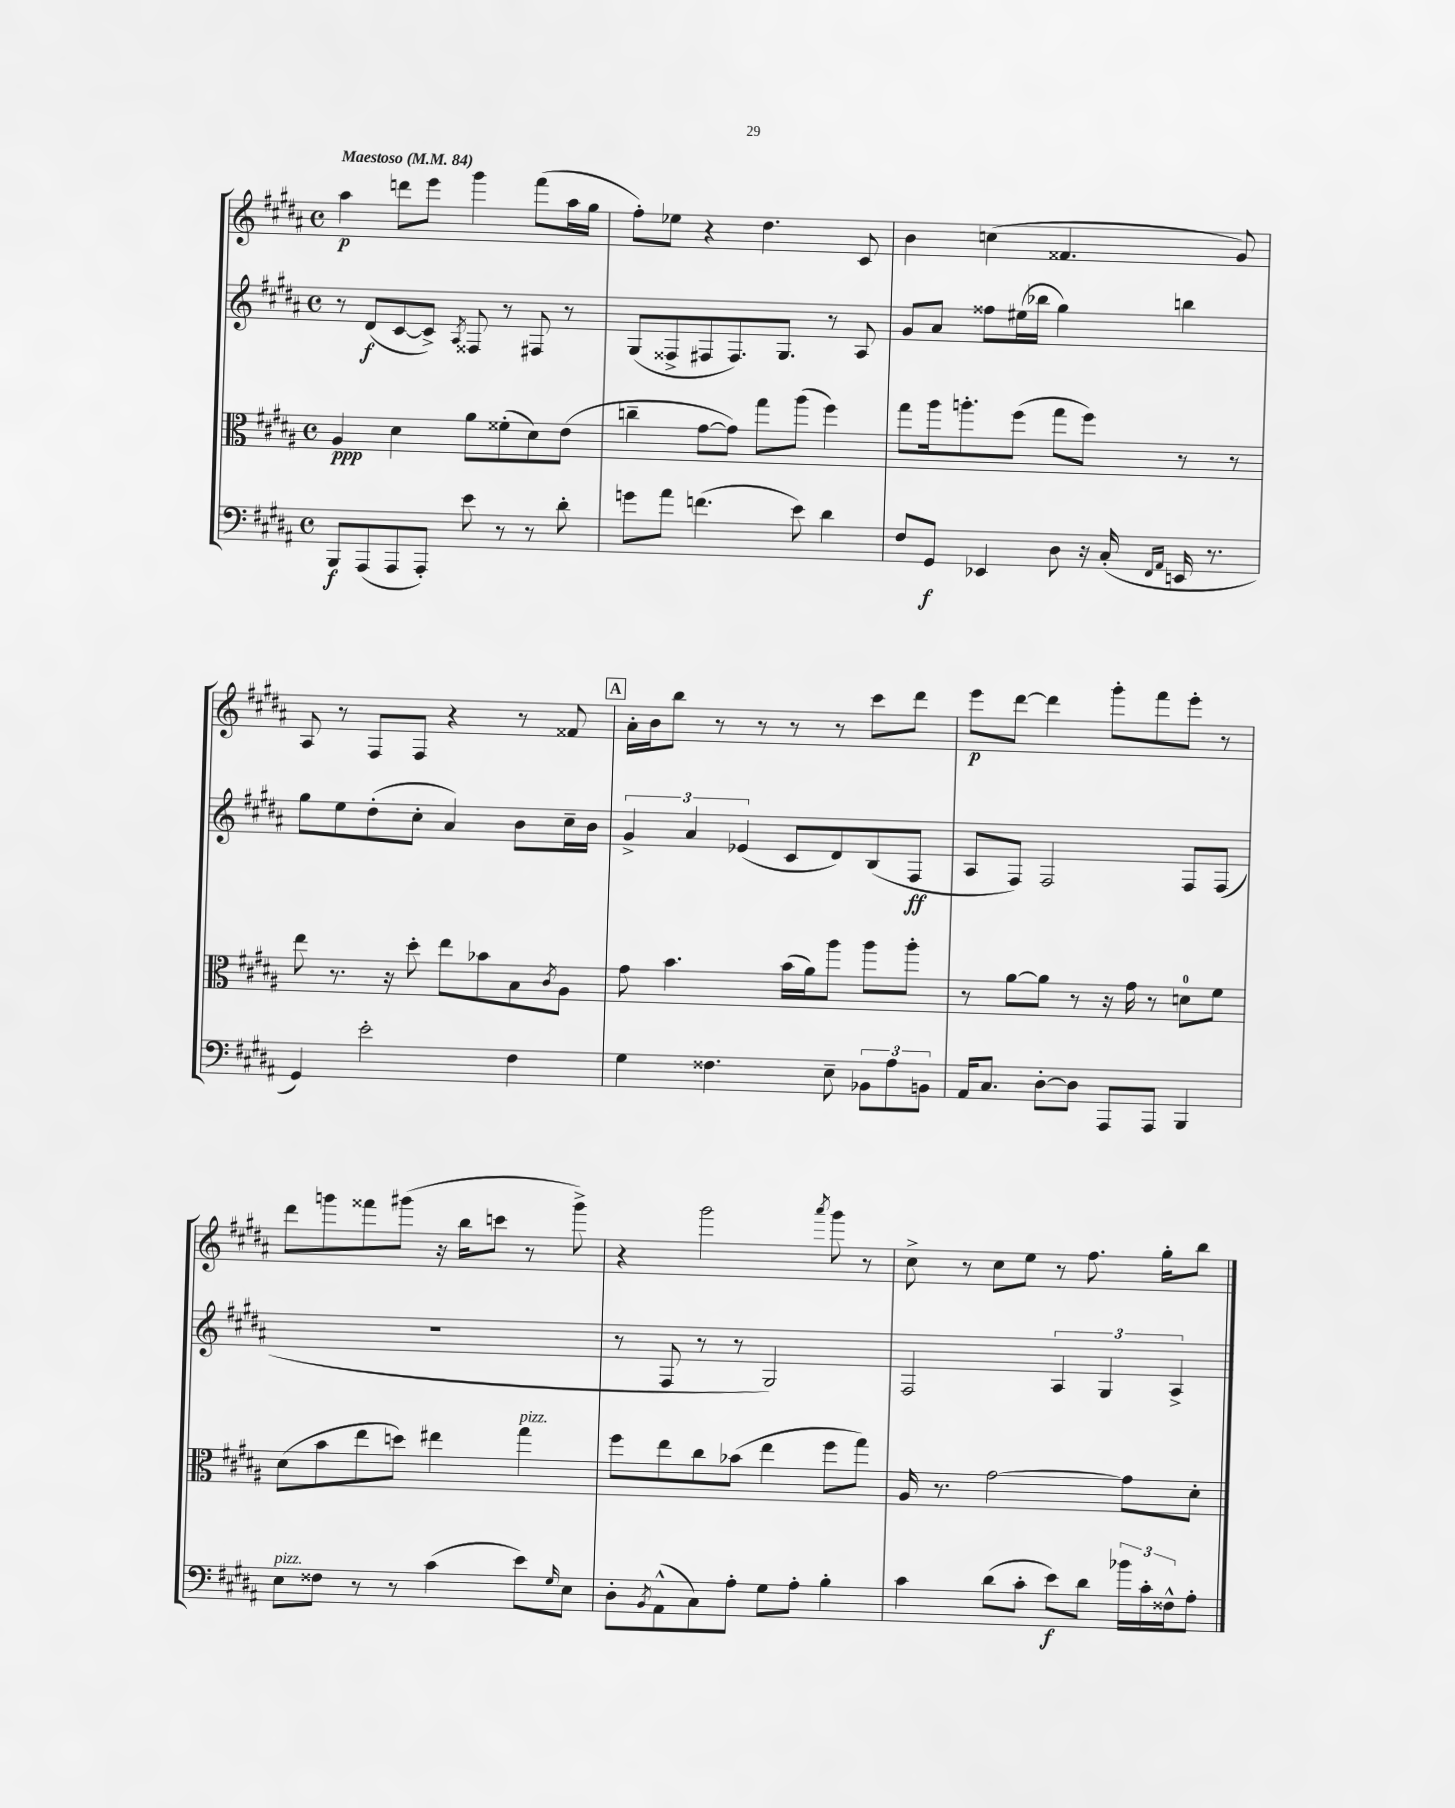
<<
\new StaffGroup <<
\new Staff = "s0" {
    \clef treble \key b \major \defaultTimeSignature \time 4/4 \tempo "Maestoso" 4 = 84
    ais''4\p d'''8 e'''8 gis'''4 fis'''8( ais''16 gis''16 |
    fis''8-.) ees''8 r4 dis''4. cis'8 |
    b'4 c''4( fisis'4. gis'8) |
    ais8 r8 fis8 fis8 r4 r8 fisis'8 |
    \mark \markup { \box "A" } ais'16-. b'16 b''8 r8 r8 r8 r8 cis'''8 dis'''8 |
    e'''8\p dis'''8~ dis'''4 gis'''8-. fis'''8 e'''8-. r8 |
    dis'''8 g'''8 fisis'''8 gis'''8( r16 b''16 c'''8 r8 gis'''8->) |
    r4 gis'''2 \acciaccatura { ais'''8 } gis'''8 r8 |
    cis''8-> r8 cis''8 e''8 r8 fis''8. gis''16-. b''8 \bar "|." |
}
\new Staff = "s1" {
    \clef treble \key b \major \defaultTimeSignature \time 4/4
    r8 dis'8\f( cis'8~ cis'8->) \acciaccatura { ais8 } fisis8 r8 fis8 r8 |
    gis8( fisis8-> fis8 fis8.) gis8. r8 ais8 |
    gis'8 ais'8 fisis''8 eis''16( bes''16 gis''4) b''4 |
    gis''8 e''8 dis''8-.( cis''8-. ais'4) b'8 cis''16-- b'16 |
    \mark \markup { \box "A" } \tuplet 3/2 { gis'4-> ais'4 ees'4( } cis'8 dis'8) b8( fis8\ff |
    ais8 fis8) fis2 fis8 fis8( |
    R1 |
    r8 fis8 r8 r8 gis2) |
    fis2 \tuplet 3/2 { ais4 gis4 ais4-> } \bar "|." |
}
\new Staff = "s2" {
    \clef alto \key b \major \defaultTimeSignature \time 4/4
    ais4\ppp dis'4 ais'8 fisis'8-.( dis'8) e'8( |
    c''4-- gis'8~ gis'8) gis''8 ais''8( fis''4) |
    gis''8 ais''16 a''8.-. fis''8( gis''8 fis''8) r8 r8 |
    e''8 r8. r16 dis''8-. e''8 bes'8 b8 \acciaccatura { cis'8 } ais8 |
    \mark \markup { \box "A" } gis'8 b'4. b'16( ais'16) ais''8 ais''8 ais''8-. |
    r8 ais'8~ ais'8 r8 r16 gis'16 r8 d'8-0 fis'8 |
    dis'8( b'8 e''8 d''8) eis''4 gis''4^\markup { \italic "pizz." } |
    fis''8 e''8 cis''8 bes'8( e''4 fis''8 gis''8) |
    ais16 r8. gis'2~ gis'8 dis'8-. \bar "|." |
}
\new Staff = "s3" {
    \clef bass \key b \major \defaultTimeSignature \time 4/4
    b,,8\f ais,,8( ais,,8 ais,,8-.) e'8 r8 r8 dis'8-. |
    g'8 ais'8 f'4.( e'8) dis'4 |
    fis8 gis,8\f ees,4 dis8 r16 cis16-.( \grace { fis,16 ais,16 } e,16 r8. |
    gis,4) e'2-. fis4 |
    \mark \markup { \box "A" } gis4 fisis4. e8-- \tuplet 3/2 { bes,8 ais8 b,8 } |
    ais,16 cis8. dis8~-. dis8 ais,,8 ais,,8 b,,4 |
    e8^\markup { \italic "pizz." } fisis8 r8 r8 cis'4( e'8) \grace { gis16 } e8 |
    dis8-. \acciaccatura { b,8 } ais,8-^( cis8) ais8-. gis8 ais8-. b4-. |
    cis'4 dis'8( cis'8-. e'8\f) dis'8 \tuplet 3/2 { bes'16 cis'16-. fisis16-^ } ais8-. \bar "|." |
}
>>
>>
\layout { \context { \Score \remove "Bar_number_engraver" } }
